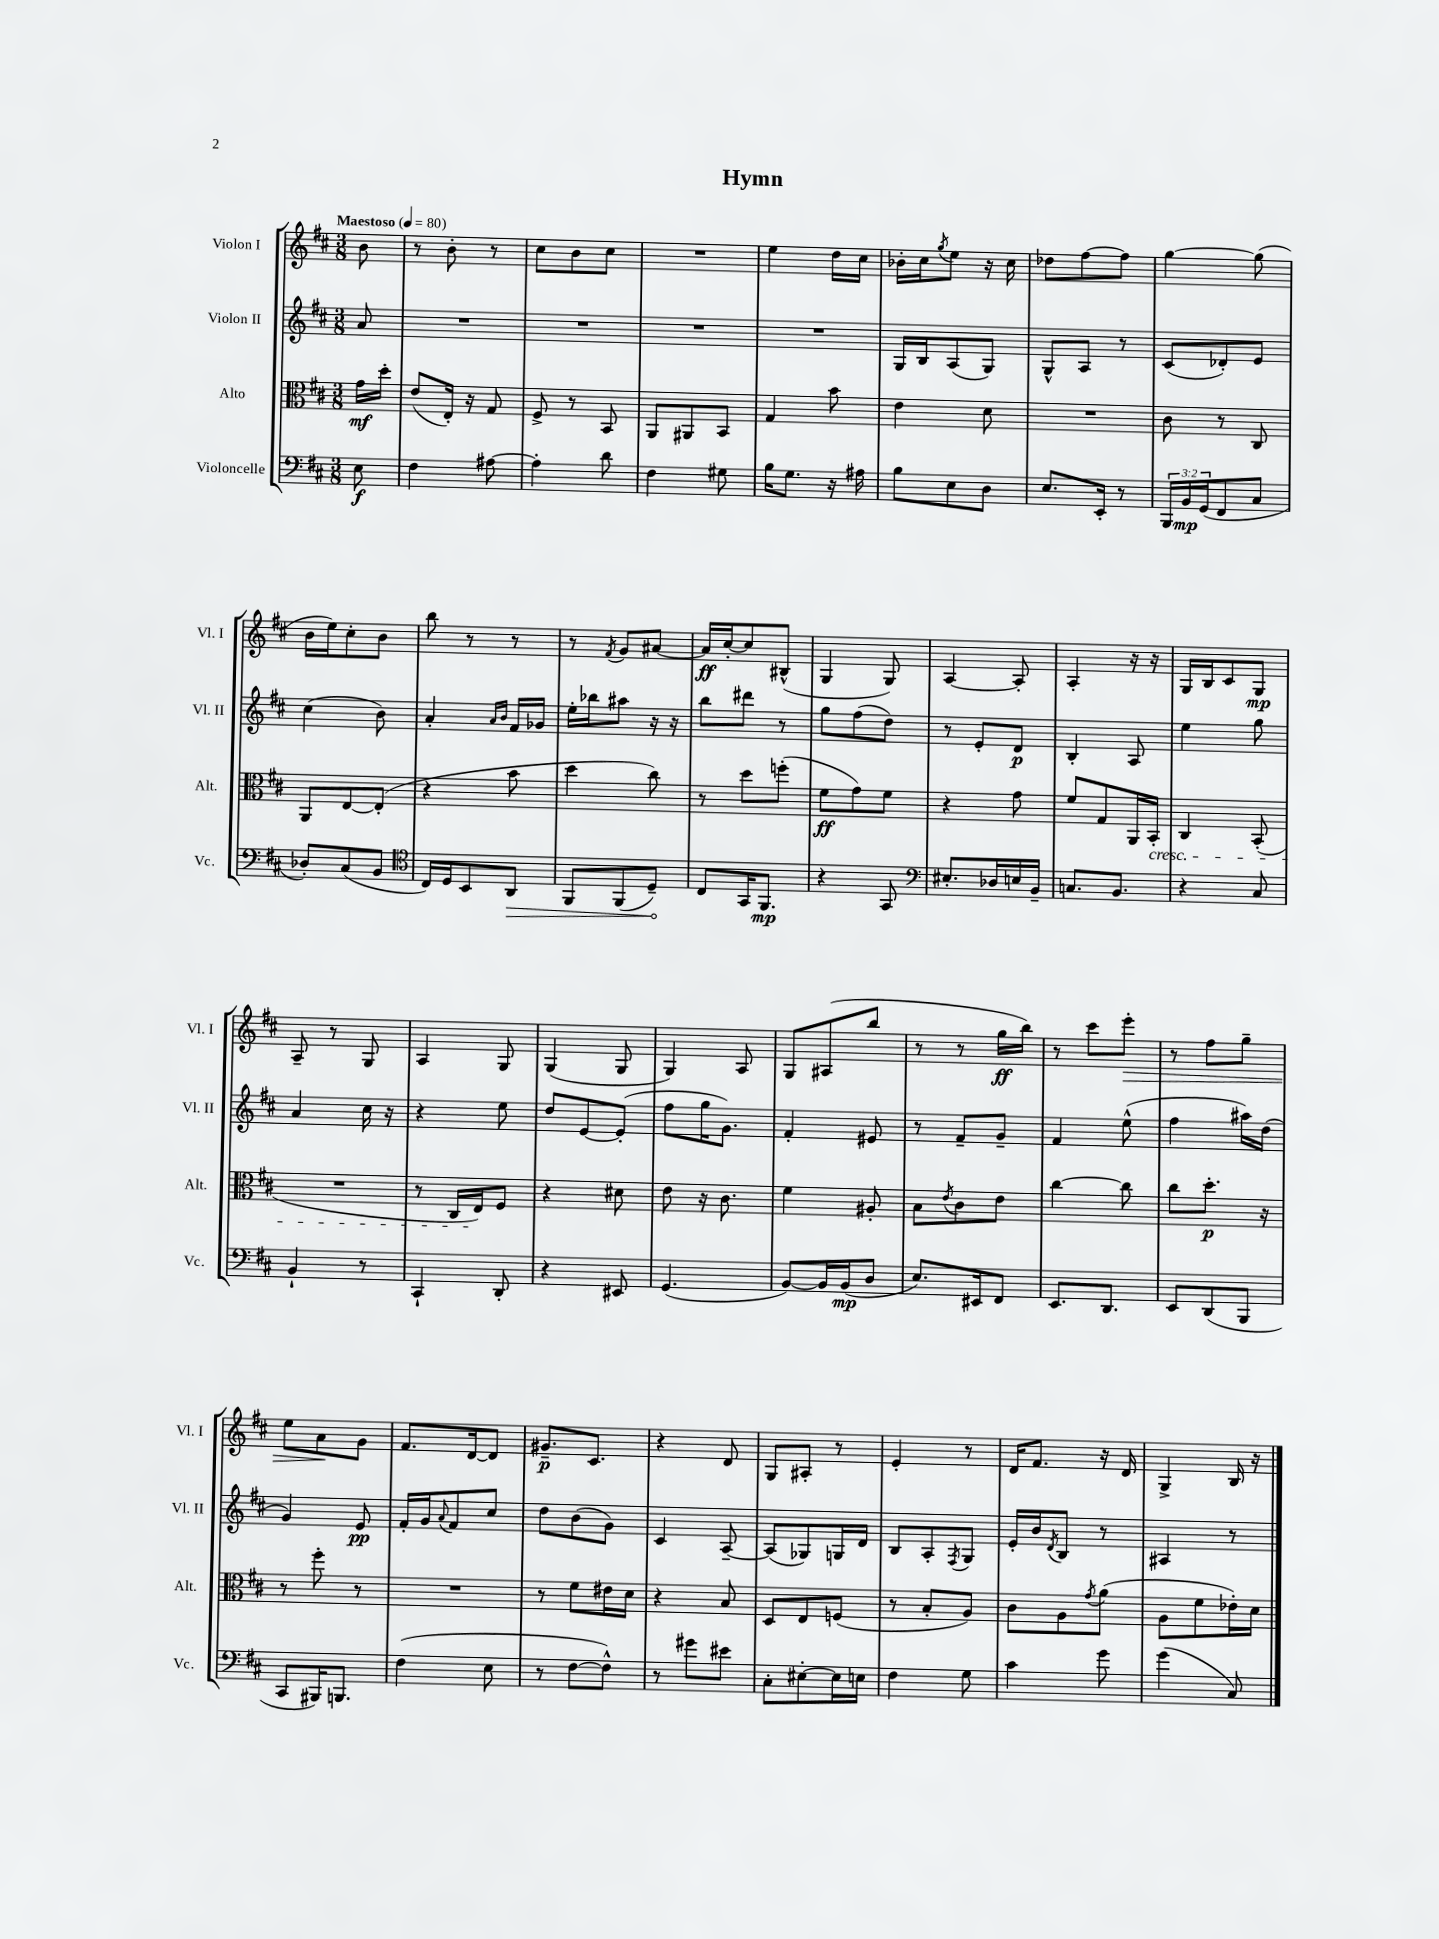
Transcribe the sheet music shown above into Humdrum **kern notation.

**kern	**dynam	**kern	**dynam	**kern	**dynam	**kern	**dynam
*part4	*part4	*part3	*part3	*part2	*part2	*part1	*part1
*staff4	*staff4	*staff3	*staff3	*staff2	*staff2	*staff1	*staff1
*I"Violoncelle	*	*I"Alto	*	*I"Violon II	*	*I"Violon I	*
*I'Vc.	*	*I'Alt.	*	*I'Vl. II	*	*I'Vl. I	*
*clefF4	*	*clefC3	*	*clefG2	*	*clefG2	*
*k[f#c#]	*	*k[f#c#]	*	*k[f#c#]	*	*k[f#c#]	*
*M3/8	*	*M3/8	*	*M3/8	*	*M3/8	*
*MM80	*	*MM80	*	*MM80	*	*MM80	*
=	=	=	=	=	=	=	=
!	!	!	!	!	!	!LO:TX:a:B:t=Maestoso	!
8E\	f	16g\LL	mf	8a/	.	8b\	.
.	.	16dd'\JJ	.	.	.	.	.
=1	=1	=1	=1	=1	=1	=1	=1
4F#\	.	(8e/L	.	4.r	.	8r	.
.	.	16E'/Jk)	.	.	.	8b'\	.
.	.	16r	.	.	.	.	.
[8A#X\	.	8G/	.	.	.	8r	.
=2	=2	=2	=2	=2	=2	=2	=2
4A#'\]	.	8F#^/	.	4.r	.	8cc#\L	.
.	.	8r	.	.	.	8b\	.
8d\	.	8BB/	.	.	.	8cc#\J	.
=3	=3	=3	=3	=3	=3	=3	=3
4F#\	.	8AA/L	.	4.r	.	4.r	.
.	.	8AA#X/	.	.	.	.	.
8G#X\	.	8BB/J	.	.	.	.	.
=4	=4	=4	=4	=4	=4	=4	=4
16B\KL	.	4G/	.	4.r	.	4ee\	.
8.G\J	.	.	.	.	.	.	.
16r	.	8b\	.	.	.	16dd\LL	.
16A#X\	.	.	.	.	.	16cc#\JJ	.
=5	=5	=5	=5	=5	=5	=5	=5
8B\L	.	4e\	.	16G/LL	.	16b-X'\LL	.
.	.	.	.	16B/J	.	16cc#\J	.
.	.	.	.	.	.	8qgg/	.
8E\	.	.	.	(8A/	.	8ee\J	.
8D\J	.	8d\	.	8G/J)	.	16r	.
.	.	.	.	.	.	16cc#\	.
=6	=6	=6	=6	=6	=6	=6	=6
8.E/L	.	4.r	.	8G^^/L	.	8dd-X\L	.
.	.	.	.	8A/J	.	[8ff#\	.
16EE'/Jk	.	.	.	.	.	.	.
8r	.	.	.	8r	.	8ff#\J]	.
=7	=7	=7	=7	=7	=7	=7	=7
24BBB/LL	.	8c#\	.	(8c#/L	.	[4gg\	.
24BB/	mp	.	.	.	.	.	.
(24GG/J	.	.	.	.	.	.	.
8FF#/	.	8r	.	8d-X'/)	.	.	.
8C#/J	.	8C#/	.	8e/J	.	(8gg\]	.
!!LO:LB:g=z
=8	=8	=8	=8	=8	=8	=8	=8
8D-X'/L)	.	8AA/L	.	(4cc#\	.	16b\LL	.
.	.	.	.	.	.	16ee\J)	.
(8C#/	.	[8E/	.	.	.	8cc#'\	.
8BB/J	.	(8E'/J]	.	8b\)	.	8b\J	.
=9	=9	=9	=9	=9	=9	=9	=9
*clefC4	*	*	*	*	*	*	*
16C#/LL)	.	4r	.	4a'/	.	8bb\	.
16D/J	.	.	.	.	.	.	.
8BB/	.	.	.	.	.	8r	.
.	.	.	.	16qqa/LL	.	.	.
.	.	.	.	16qqb/JJ	.	.	.
!	!LO:HP:b	!	!	!	!	!	!
8AA/J	>	8b\	.	16f#/LL	.	8r	.
.	.	.	.	16g-X/JJ	.	.	.
=10	=10	=10	=10	=10	=10	=10	=10
8FF#/L	.	4dd\	.	16ee'\LL	.	8r	.
.	.	.	.	16bb-X\J	.	.	.
.	.	.	.	.	.	8qf#/	.
(8FF#/	.	.	.	8aa#X\J	.	8g/L	.
8D~/J)	.	8cc#\)	.	16r	.	[8a#X/J	.
.	.	.	.	16r	.	.	.
.	]	.	.	.	.	.	.
=11	=11	=11	=11	=11	=11	=11	=11
8C#/L	.	8r	.	8bb\L	.	16a#/LL]	ff
.	.	.	.	.	.	[16cc#'/J	.
16GG/K	.	8dd\L	.	8ddd#X\J	.	8cc#/]	.
8.FF#/J	mp	.	.	.	.	.	.
.	.	(8ffn'\J	.	8r	.	(8B#X^^/J	.
=12	=12	=12	=12	=12	=12	=12	=12
4r	.	8f#\L	ff	8gg\L	.	4G/	.
.	.	8g\)	.	(8ff#\	.	.	.
8GG/	.	8f#\J	.	8dd\J)	.	8G/)	.
=13	=13	=13	=13	=13	=13	=13	=13
*clefF4	*	*	*	*	*	*	*
8.E#X'/L	.	4r	.	8r	.	[4A/	.
.	.	.	.	8e'/L	.	.	.
16D-X/L	.	.	.	.	.	.	.
16En/	.	8g\	.	8d/J	p	8A'/]	.
16BB~/JJ	.	.	.	.	.	.	.
=14	=14	=14	=14	=14	=14	=14	=14
8.Cn/L	.	8f#/L	.	4B'/	.	4A'/	.
.	.	8G/	.	.	.	.	.
8.BB/J	.	.	.	.	.	.	.
.	.	16AA/L	.	8A/	.	16r	.
!	!	!LO:TX:b:i:t=cresc.	!	!	!	!	!
.	.	16BB'/JJ	.	.	.	16r	.
=15	=15	=15	=15	=15	=15	=15	=15
4r	.	4C#/	.	4ee\	.	16G/LL	.
.	.	.	.	.	.	16B/J	.
.	.	.	.	.	.	8c#/	.
8C#/	.	(8BB'/	.	8gg\	.	8G/J	mp
!!LO:LB:g=z
=16	=16	=16	=16	=16	=16	=16	=16
4BB`/	.	4.r	.	4a/	.	8A~/	.
.	.	.	.	.	.	8r	.
8r	.	.	.	16cc#\	.	8G/	.
.	.	.	.	16r	.	.	.
=17	=17	=17	=17	=17	=17	=17	=17
4CC#`/	.	8r	.	4r	.	4A/	.
.	.	16C#/LL	.	.	.	.	.
.	.	16E/J)	.	.	.	.	.
8DD'/	.	8F#/J	.	8ee\	.	8G/	.
=18	=18	=18	=18	=18	=18	=18	=18
4r	.	4r	.	8dd/L	.	(4G/	.
.	.	.	.	[8e/	.	.	.
8EE#X/	.	8d#X\	.	(8e'/J]	.	8G/	.
=19	=19	=19	=19	=19	=19	=19	=19
(4.GG/	.	8e\	.	8ff#\L	.	4G/)	.
.	.	16r	.	16gg\K	.	.	.
.	.	8.c#\	.	8.g\J)	.	.	.
.	.	.	.	.	.	8A/	.
=20	=20	=20	=20	=20	=20	=20	=20
[8BB/L)	.	4f#\	.	4f#'/	.	8G/L	.
16BB/L]	.	.	.	.	.	(8A#X/	.
(16BB/J	mp	.	.	.	.	.	.
8D/J	.	8A#X'/	.	8e#X/	.	8bb/J	.
=21	=21	=21	=21	=21	=21	=21	=21
8.E/L)	.	8B\L	.	8r	.	8r	.
.	.	8qe/	.	.	.	.	.
.	.	8c#\	.	8f#~/L	.	8r	.
16EE#X/k	.	.	.	.	.	.	.
8FF#/J	.	8e\J	.	8g~/J	.	16gg\LL	ff
.	.	.	.	.	.	16bb\JJ)	.
=22	=22	=22	=22	=22	=22	=22	=22
8.EE/L	.	[4cc#\	.	4f#/	.	8r	.
.	.	.	.	.	.	8ccc#\L	.
8.DD/J	.	.	.	.	.	.	.
!	!	!	!	!	!	!	!LO:HP:b
.	.	8cc#\]	.	(8ee^^\	.	8eee'\J	>
=23	=23	=23	=23	=23	=23	=23	=23
8EE/L	.	8cc#\L	.	4ff#\	.	8r	.
(8DD/	.	8.dd'\J	p	.	.	8ff#\L	.
8BBB/J	.	.	.	16aa#X\LL)	.	8gg~\J	.
.	.	16r	.	(16dd\JJ	.	.	.
!!LO:LB:g=z
=24	=24	=24	=24	=24	=24	=24	=24
8CC#/L	.	8r	.	4g/)	.	8ee\L	.
16BBB#X/K)	.	8ff#'\	.	.	.	8a\	.
8.BBBn/J	.	.	.	.	.	.	.
.	.	8r	.	8e/	pp	8g\J	]
=25	=25	=25	=25	=25	=25	=25	=25
(4F#\	.	4.r	.	16f#'/LL	.	8.f#/L	.
.	.	.	.	16g/J	.	.	.
.	.	.	.	8qqa/	.	.	.
.	.	.	.	8f#/	.	.	.
.	.	.	.	.	.	[16d/k	.
8E\	.	.	.	8cc#/J	.	8d/J]	.
=26	=26	=26	=26	=26	=26	=26	=26
8r	.	8r	.	8dd\L	.	8.g#X~/L	p
[8F#\L	.	8f#\L	.	(8b\	.	.	.
.	.	.	.	.	.	8.c#/J	.
8F#^^\J])	.	16e#X\L	.	8g\J)	.	.	.
.	.	16d\JJ	.	.	.	.	.
=27	=27	=27	=27	=27	=27	=27	=27
8r	.	4r	.	4c#/	.	4r	.
8g#X\L	.	.	.	.	.	.	.
8e#X\J	.	8B/	.	[8A~/	.	8d/	.
=28	=28	=28	=28	=28	=28	=28	=28
8C#'\L	.	8D/L	.	(8A/L]	.	8G/L	.
[8E#X'\	.	8E/	.	8G-X/)	.	8A#X'/J	.
16E#\L]	.	(8Fn/J	.	16Gn/L	.	8r	.
16En\JJ	.	.	.	16d/JJ	.	.	.
=29	=29	=29	=29	=29	=29	=29	=29
4F#\	.	8r	.	8B/L	.	4e'/	.
.	.	8B'/L	.	8A'/	.	.	.
.	.	.	.	8qF#/	.	.	.
8G\	.	8A/J)	.	8G/J	.	8r	.
=30	=30	=30	=30	=30	=30	=30	=30
4c#\	.	8c#\L	.	16e'/LL	.	16d/KL	.
.	.	.	.	16b/J	.	8.f#/J	.
.	.	.	.	8qd/	.	.	.
.	.	8A\	.	8B/J	.	.	.
.	.	8qg/	.	.	.	.	.
8g\	.	(8a\J	.	8r	.	16r	.
.	.	.	.	.	.	16d/	.
=31	=31	=31	=31	=31	=31	=31	=31
(4g\	.	8A\L	.	4A#X/	.	4G^/	.
.	.	8f#\	.	.	.	.	.
8C#/)	.	16e-X'\L)	.	8r	.	16B/	.
.	.	16d\JJ	.	.	.	16r	.
==	==	==	==	==	==	==	==
*-	*-	*-	*-	*-	*-	*-	*-
